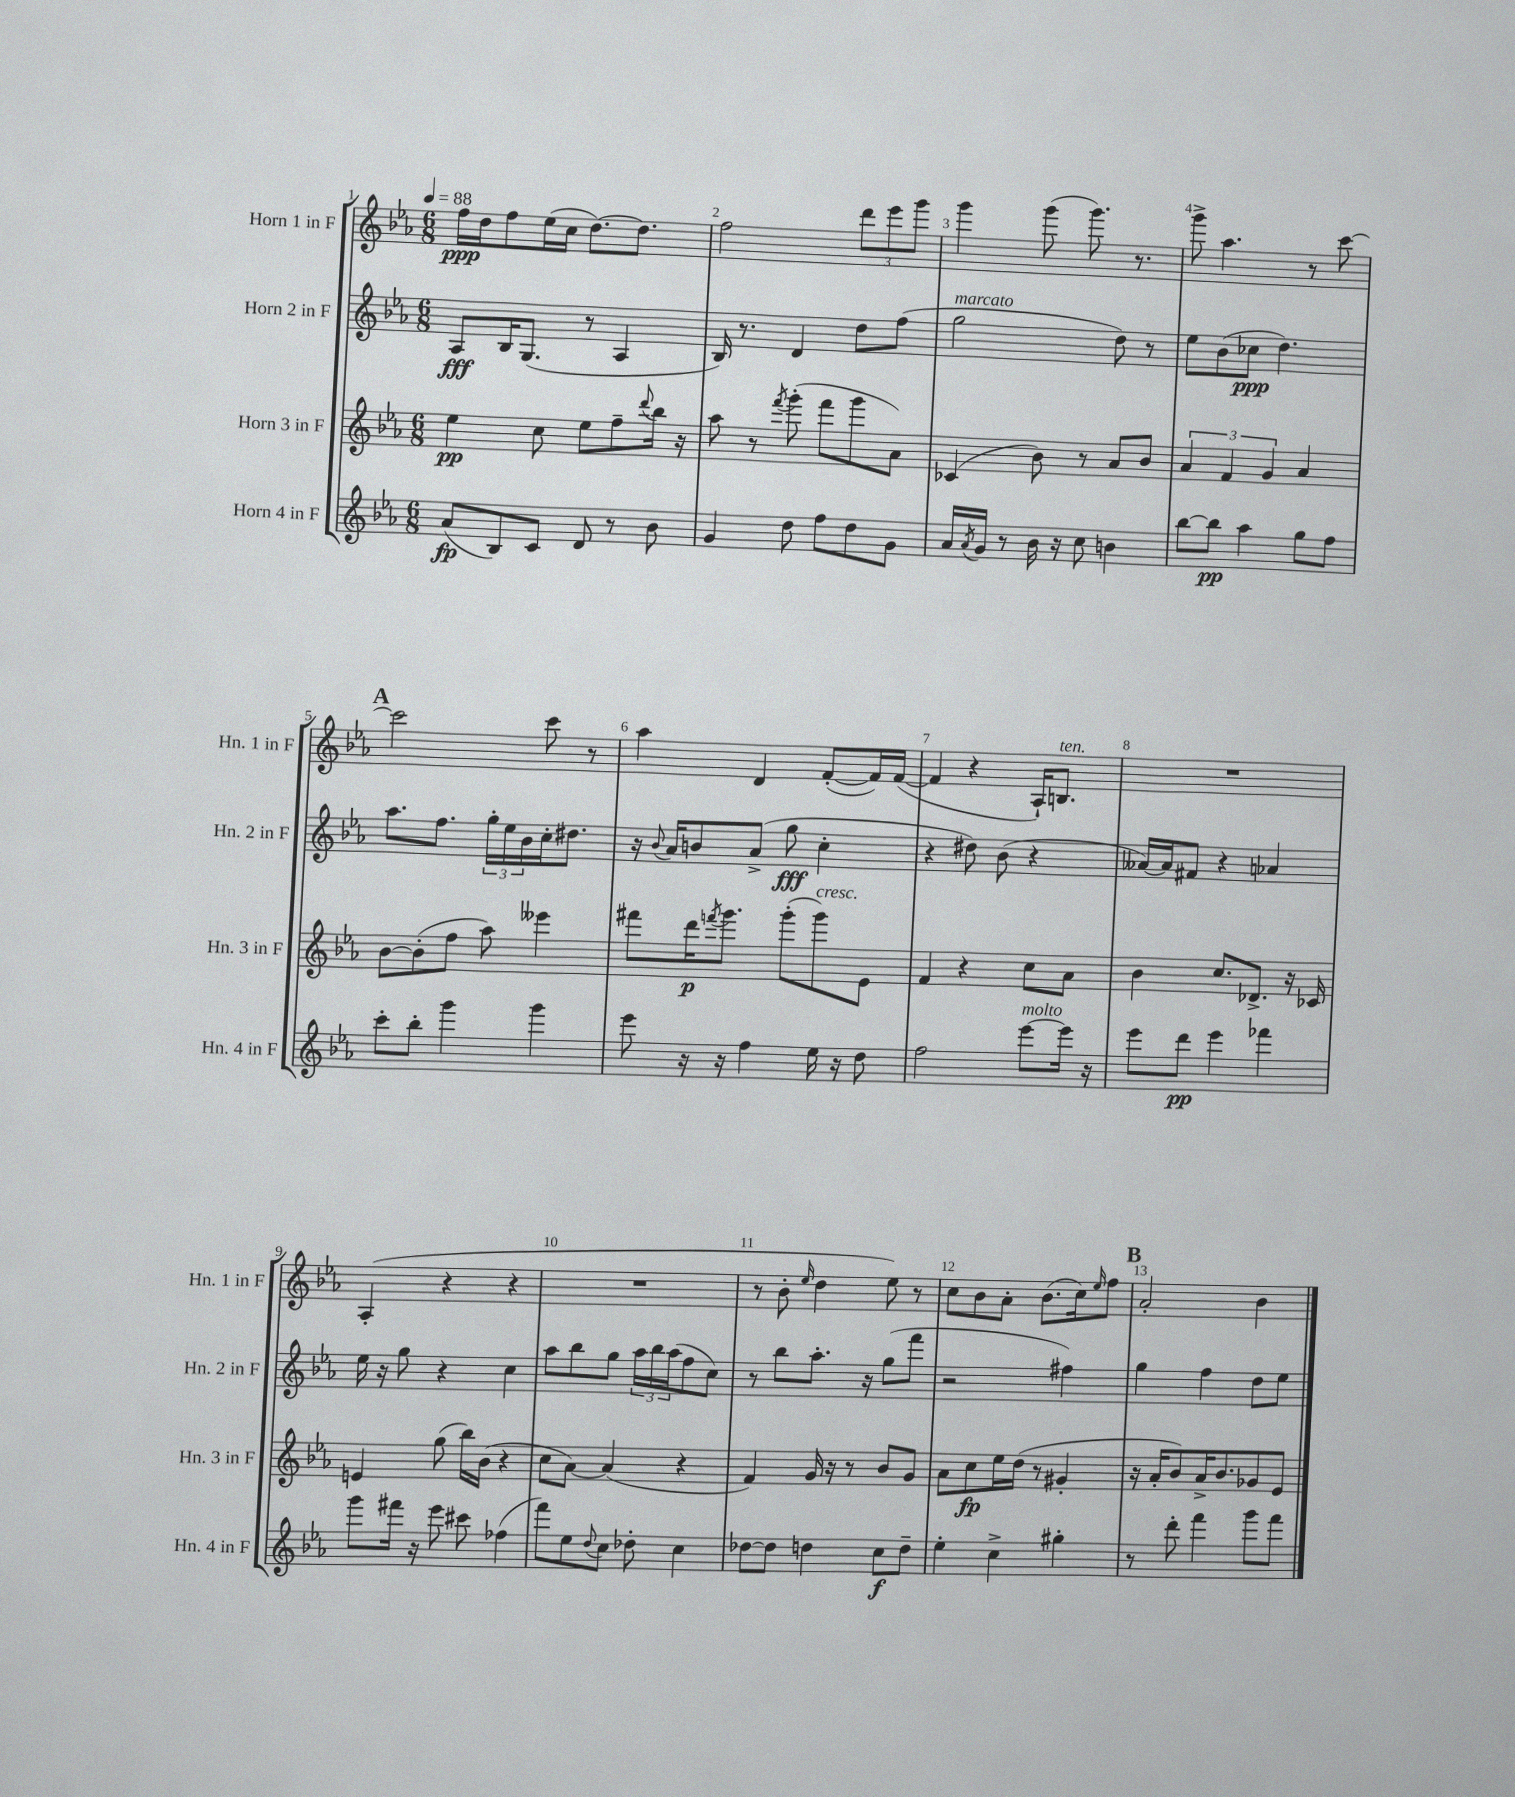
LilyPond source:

<<
\new StaffGroup <<
\new Staff = "s0" \with { instrumentName = "Horn 1 in F" shortInstrumentName = "Hn. 1 in F" } {
    \clef treble \key ees \major \numericTimeSignature \time 6/8 \tempo 4 = 88
    f''16\ppp d''16 f''8 ees''16( c''16 d''8.~) d''8. |
    f''2 \tuplet 3/2 { d'''8 ees'''8 g'''8 } |
    g'''4 g'''8( g'''8.) r8. |
    g'''8-> aes''4. r8 c'''8~ |
    \mark \markup { \bold "A" } c'''2 c'''8 r8 |
    aes''4 d'4 f'8~-.( f'16) f'16~( |
    f'4 r4 aes16-!) b8.^\markup { \italic "ten." } |
    R2. |
    aes4-.( r4 r4 |
    R2. |
    r8 bes'8-. \grace { ees''16 } d''4 ees''8) r8 |
    c''8 bes'8 aes'8-. bes'8.( c''16) \grace { ees''16 } f''8 |
    \mark \markup { \bold "B" } aes'2-. bes'4 \bar "|." |
}
\new Staff = "s1" \with { instrumentName = "Horn 2 in F" shortInstrumentName = "Hn. 2 in F" } {
    \clef treble \key ees \major \numericTimeSignature \time 6/8
    aes8\fff bes16 g8.( r8 aes4 |
    bes16) r8. d'4 d''8 f''8( |
    g''2^\markup { \italic "marcato" } d''8) r8 |
    ees''8 bes'8( ces''8\ppp d''4.) |
    \mark \markup { \bold "A" } aes''8. f''8. \tuplet 3/2 { g''16-. ees''16 bes'16 } c''16-. dis''8. |
    r16 \appoggiatura { bes'8 } aes'16 b'8 aes'8->( g''8\fff c''4-. |
    r4 dis''8) bes'8( r4 |
    aeses'16~) aeses'16 fis'8 r4 aes'4 |
    ees''16 r16 g''8 r4 c''4 |
    aes''8 bes''8 g''8 \tuplet 3/2 { aes''16 bes''16 aes''16( } f''8 c''8) |
    r8 bes''8 aes''8.-. r16 g''8( f'''8 |
    r2 fis''4) |
    \mark \markup { \bold "B" } g''4 f''4 d''8 ees''8 \bar "|." |
}
\new Staff = "s2" \with { instrumentName = "Horn 3 in F" shortInstrumentName = "Hn. 3 in F" } {
    \clef treble \key ees \major \numericTimeSignature \time 6/8
    ees''4\pp c''8 ees''8 f''8-- \appoggiatura { d'''8 } bes''16 r16 |
    aes''8 r8 \acciaccatura { f'''8 } g'''8-.( f'''8 g'''8 aes'8) |
    ces'4( bes'8) r8 aes'8 bes'8 |
    \tuplet 3/2 { aes'4 f'4 g'4 } aes'4 |
    \mark \markup { \bold "A" } bes'8~ bes'8-.( f''8 aes''8) eeses'''4 |
    fis'''8 d'''16\p \acciaccatura { f'''8 } g'''8. g'''8-.( g'''8^\markup { \italic "cresc." }) ees'8 |
    f'4 r4 c''8 aes'8 |
    bes'4 c''8. des'8.-> r16 ces'16 |
    e'4 g''8( bes''16) bes'16( r4 |
    c''8 aes'8~) aes'4( r4 |
    f'4) g'16 r16 r8 bes'8 g'8 |
    aes'8 c''8\fp ees''16 d''16( r8 gis'4-. |
    \mark \markup { \bold "B" } r16 aes'16-. bes'8) aes'16-> bes'8. ges'8 ees'8 \bar "|." |
}
\new Staff = "s3" \with { instrumentName = "Horn 4 in F" shortInstrumentName = "Hn. 4 in F" } {
    \clef treble \key ees \major \numericTimeSignature \time 6/8
    aes'8\fp( bes8) c'8 d'8 r8 bes'8 |
    g'4 d''8 f''8 d''8 g'8 |
    aes'16 \acciaccatura { aes'8 } g'16 r8 bes'16 r16 c''8 b'4 |
    bes''8~ bes''8\pp aes''4 g''8 f''8 |
    \mark \markup { \bold "A" } c'''8-. bes''8-. g'''4 g'''4 |
    ees'''8 r16 r16 f''4 ees''16 r16 d''8 |
    f''2 ees'''8~^\markup { \italic "molto" } ees'''16 r16 |
    ees'''8 d'''8\pp ees'''4 fes'''4 |
    g'''8 fis'''16 r16 ees'''8 cis'''8 fes''4( |
    f'''8) ees''8 \appoggiatura { d''8 } c''8 des''8-. c''4 |
    des''8~ des''8 d''4 c''8\f d''8-- |
    ees''4-. c''4-> gis''4-. |
    \mark \markup { \bold "B" } r8 d'''8-. f'''4 g'''8 f'''8 \bar "|." |
}
>>
>>
\layout { \context { \Score \override BarNumber.break-visibility = ##(#f #t #t) barNumberVisibility = #all-bar-numbers-visible } }
